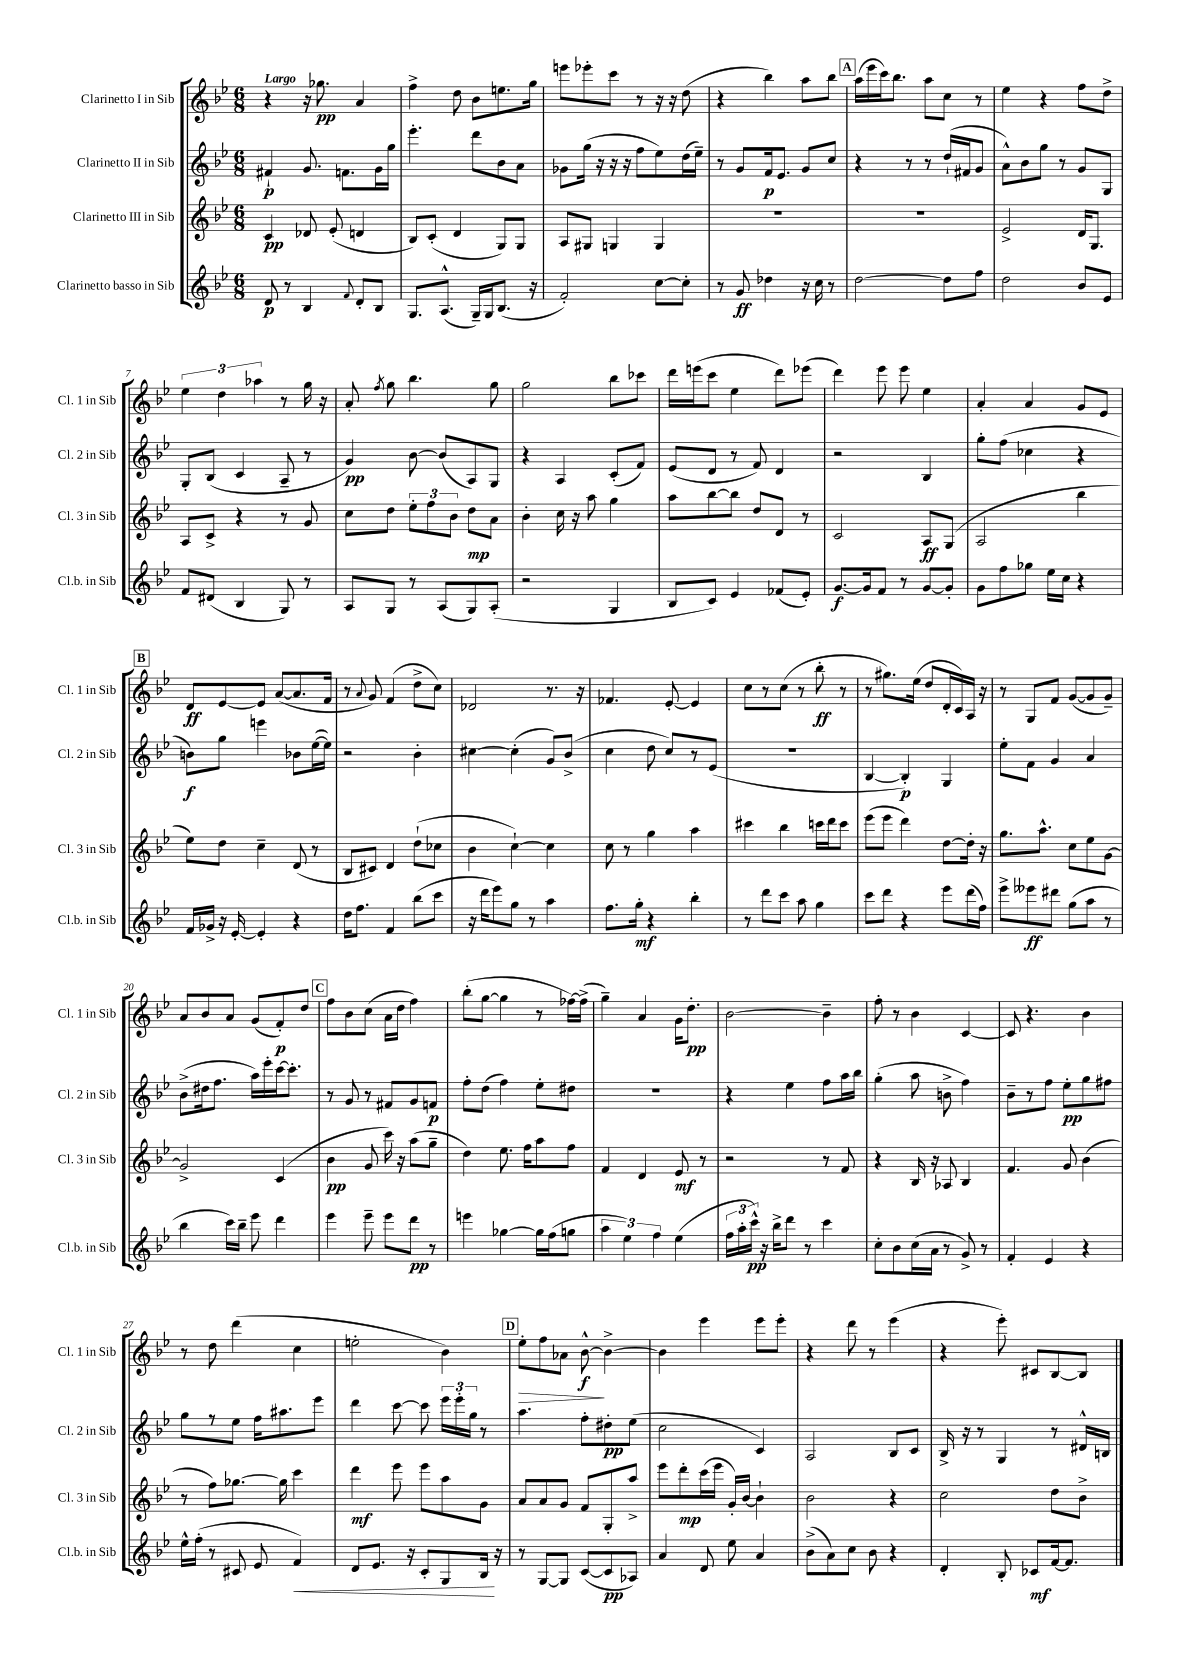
<<
\new StaffGroup <<
\new Staff = "s0" \with { instrumentName = "Clarinetto I in Sib" shortInstrumentName = "Cl. 1 in Sib" } {
    \clef treble \key bes \major \numericTimeSignature \time 6/8 \tempo "Largo"
    \autoBeamOff r4 r16 ges''8.\pp a'4 |
    f''4-> d''8 bes'8[ e''8. g''16] |
    e'''8[ ees'''8-. c'''8] r8 r16 r16 d''8( |
    r4 bes''4) a''8[ bes''8] |
    \mark \markup { \box "A" } a''16[( ees'''16 c'''16) bes''8.] a''8[ c''8] r8 |
    ees''4 r4 f''8[ d''8]-> |
    \tuplet 3/2 { ees''4 d''4 aes''4 } r8 g''16 r16 |
    a'8-. \acciaccatura { f''8 } g''8 bes''4. g''8 |
    g''2 bes''8[ ces'''8] |
    d'''16[ e'''16( c'''8] ees''4 d'''8[) ees'''8]( |
    d'''4) ees'''8 ees'''8 ees''4 |
    a'4-. a'4 g'8[ ees'8] |
    \mark \markup { \box "B" } d'8[\ff ees'8~ ees'8] a'8[~( a'8. f'16] |
    r8 \appoggiatura { a'8 } g'8) f'4( d''8[-> c''8]) |
    des'2 r8. r16 |
    fes'4. ees'8~-. ees'4 |
    c''8[ r8 c''8]( r8 bes''8-.\ff r8 |
    r8 gis''8.[) ees''16]( d''8[ d'16-. c'16) a16] r16 |
    r8 g8[ f'8] g'8[~( g'8 g'8]--) |
    a'8[ bes'8 a'8] g'8[( f'8-.\p) d''8] |
    \mark \markup { \box "C" } f''8[ bes'8 c''8]( a'16[ d''16] f''4) |
    bes''8[-.( g''8]~ g''4 r8 fes''16[~) fes''16]->( |
    g''4--) a'4 g'16[ d''8.]-.\pp |
    bes'2~ bes'4-- |
    f''8-. r8 bes'4 c'4~ |
    c'8 r4. bes'4 |
    r8 d''8 d'''4( c''4 |
    e''2-. bes'4) |
    \mark \markup { \box "D" } ees''8[-.\> f''8 aes'8] bes'8~-^\f\! bes'4~-> |
    bes'4 ees'''4 ees'''8[ ees'''8]-. |
    r4 d'''8 r8 ees'''4( |
    r4 ees'''8-.) cis'8[ bes8~ bes8] \bar "|." |
}
\new Staff = "s1" \with { instrumentName = "Clarinetto II in Sib" shortInstrumentName = "Cl. 2 in Sib" } {
    \clef treble \key bes \major \numericTimeSignature \time 6/8
    \autoBeamOff fis'4-!\p g'8. f'8.[ g'16 g''16] |
    ees'''4.-. d'''8[ bes'8 a'8] |
    ges'8[ g''16]( r16 r16 r16 f''8[ ees''8) d''16( ees''16]--) |
    r8 g'8[ f'16\p ees'8.] g'8[ c''8] |
    \mark \markup { \box "A" } r4 r8 r8 d''16[-!( fis'16 g'8] |
    a'8[-^) bes'8 g''8] r8 g'8[ g8] |
    g8[-. bes8]( c'4 a8-- r8 |
    g'4\pp) bes'8~ bes'8[( a8) g8] |
    r4 a4 c'8[-.( f'8]) |
    ees'8[( d'8] r8 f'8) d'4 |
    r2 bes4 |
    g''8[-. f''8]( ces''4 r4 |
    \mark \markup { \box "B" } b'8[\f) g''8] e'''4 bes'8[ ees''16~( ees''16]) |
    r2 bes'4-. |
    cis''4~ cis''4-.( g'8[) bes'8]->( |
    c''4 d''8 c''8[) r8 ees'8]( |
    R2. |
    bes4~ bes4-.\p) g4 |
    ees''8[-. f'8] g'4 a'4 |
    bes'8[->( dis''16 f''8.] a''16[) ees'''16-. c'''16~ c'''8.]-. |
    \mark \markup { \box "C" } r8 g'8 r8 fis'8[ g'8 f'8]\p |
    f''8[-. d''8]( f''4) ees''8[-. dis''8] |
    R2. |
    r4 ees''4 f''8[ a''16 bes''16] |
    g''4-.( a''8 b'8-> f''4) |
    bes'8[-- r8 f''8] ees''8[-.\pp g''8 fis''8] |
    g''8[ r8 ees''8] f''16[ ais''8. ees'''8] |
    d'''4 c'''8~ c'''8 \tuplet 3/2 { ees'''16[ ees'''16-. g''16] } r8 |
    \mark \markup { \box "D" } a''4. f''8[-. dis''8-.\pp ees''8]( |
    c''2 c'4) |
    a2 bes8[ c'8] |
    bes16-> r16 r8 g4 r8 dis'16[-^ b16] \bar "|." |
}
\new Staff = "s2" \with { instrumentName = "Clarinetto III in Sib" shortInstrumentName = "Cl. 3 in Sib" } {
    \clef treble \key bes \major \numericTimeSignature \time 6/8
    \autoBeamOff c'4\pp des'8 ees'8-.( d'4 |
    bes8[) c'8]-.( d'4 g8[) g8] |
    a8[ gis8] g4 g4 |
    R2. |
    \mark \markup { \box "A" } R2. |
    ees'2-> d'16[ g8.] |
    a8[ c'8]-> r4 r8 g'8 |
    c''8[ d''8] \tuplet 3/2 { ees''8[-. f''8 bes'8] } d''8[\mp a'8] |
    bes'4-. c''16 r16 a''8 g''4 |
    a''8[ bes''8~ bes''8] d''8[ d'8] r8 |
    c'2 a8[\ff g8]( |
    a2 bes''4 |
    \mark \markup { \box "B" } ees''8[) d''8] c''4-- d'8( r8 |
    bes8[ cis'8]) d'4 d''8[-!( ces''8] |
    bes'4 c''4~-!) c''4 |
    c''8 r8 g''4 a''4 |
    cis'''4 bes''4 c'''16[ d'''16 c'''8] |
    ees'''8[( ees'''8] d'''4) d''8[~ d''16]-. r16 |
    g''8.[ a''8.]-^ c''8[ ees''8 g'8]~ |
    g'2-> c'4( |
    \mark \markup { \box "C" } bes'4\pp g'8 c'''16) r16 a''8[( g''8]-- |
    d''4) ees''8. f''16[ a''8 f''8] |
    f'4 d'4 ees'8\mf r8 |
    r2 r8 f'8 |
    r4 bes16 r16 aes8 bes4 |
    f'4. g'8 bes'4( |
    r8 f''8[) ges''8.]~ ges''16 c'''4 |
    d'''4\mf ees'''8 ees'''8[ a''8 g'8] |
    \mark \markup { \box "D" } a'8[ a'8 g'8] f'8[ g8-. a''8]-> |
    ees'''8[ d'''8-.\mp c'''16( ees'''16] g'16[-.) bes'16]~ bes'4-! |
    bes'2 r4 |
    c''2 d''8[ bes'8]-> \bar "|." |
}
\new Staff = "s3" \with { instrumentName = "Clarinetto basso in Sib" shortInstrumentName = "Cl.b. in Sib" } {
    \clef treble \key bes \major \numericTimeSignature \time 6/8
    \autoBeamOff d'8\p r8 bes4 \appoggiatura { f'8 } d'8[-. bes8] |
    g8.[ a8.]-^( g16[--) g16 bes8.]( r16 |
    f'2-.) c''8[~ c''8]-. |
    r8 g'8\ff des''4 r16 c''16 r8 |
    \mark \markup { \box "A" } d''2~ d''8[ f''8] |
    d''2 bes'8[ ees'8] |
    f'8[ dis'8]( bes4 g8) r8 |
    a8[ g8] r8 a8[( g8) a8]-.( |
    r2 g4 |
    bes8[ c'8]) ees'4 fes'8[( ees'8]-.) |
    g'8.[~\f g'16 f'8] r8 g'8[~ g'8]-. |
    g'8[ f''8 ges''8] ees''16[ c''16] r4 |
    \mark \markup { \box "B" } f'16[ ges'16]-> r16 ees'16~-. ees'4-. r4 |
    d''16[ f''8.] f'4 bes''8[( c'''8] |
    r16 d'''16[ ees'''8) g''8] r8 a''4 |
    f''8.[ g''16]-.\mf r4 bes''4-. |
    r8 d'''8[ c'''8] a''8 g''4 |
    c'''8[ d'''8] r4 ees'''8[ d'''16( f''16]) |
    ees'''8[-> eeses'''8\ff dis'''8] g''8[( a''8] r8 |
    bes''4 c'''16[) bes''16]-- ees'''8 d'''4 |
    \mark \markup { \box "C" } ees'''4 ees'''8-- ees'''8[ d'''8]\pp r8 |
    e'''4 ges''4~ ges''16[ f''16( g''8] |
    \tuplet 3/2 { a''4 ees''4) f''4 } ees''4( |
    \tuplet 3/2 { f''16[ a''16-. c'''16]-^\pp) } r16 bes''16[-> d'''8] r8 c'''4 |
    c''8[-. bes'8 c''16( a'16] r8 g'8->) r8 |
    f'4-. ees'4 r4 |
    ees''16[-^ f''16]-.( r8 cis'8 ees'8 f'4\<) |
    d'8[ ees'8.] r16 c'8[-. g8 bes16]\! r16 |
    \mark \markup { \box "D" } r8 g8[~ g8] c'8[~( c'8\pp aes8]) |
    a'4 d'8 ees''8 a'4 |
    bes'8[->( a'8) c''8] bes'8 r4 |
    d'4-. bes8-. ces'8[\mf f'16~ f'8.] \bar "|." |
}
>>
>>
